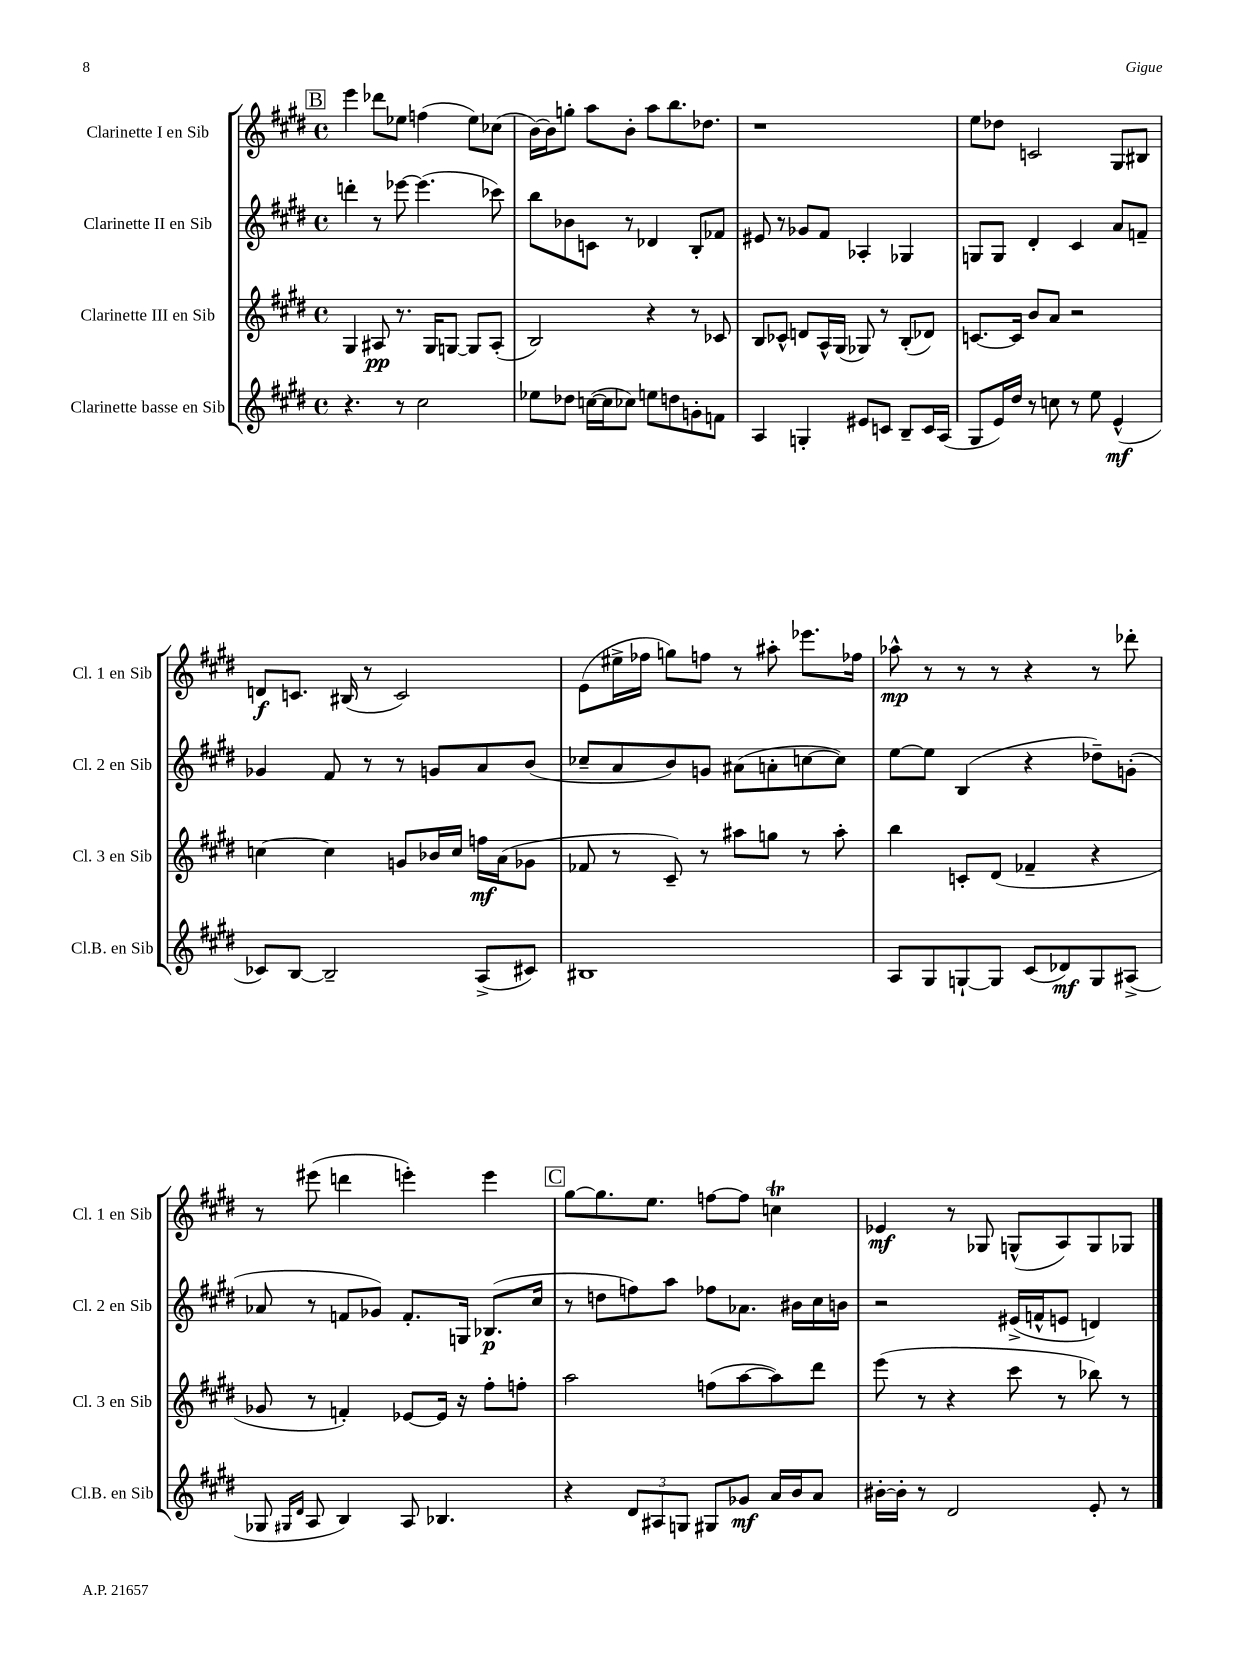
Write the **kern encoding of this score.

**kern	**kern	**kern	**kern
*staff4	*staff3	*staff2	*staff1
*clefG2	*clefG2	*clefG2	*clefG2
*k[f#c#g#d#]	*k[f#c#g#d#]	*k[f#c#g#d#]	*k[f#c#g#d#]
*M4/4	*M4/4	*M4/4	*M4/4
*met(c)	*met(c)	*met(c)	*met(c)
4.r	4G#/	4ddd'\	4eee\
.	8A#/	8r	8ddd-\L
8r	8.r	[8eee-\	8ee-\J
2cc#\	.	(4.eee-\]	(4ff\
.	16G#/LK	.	.
.	[8G/J	.	.
.	8G/]L	.	8ee-\L)
.	(8A#'/J	8ccc-\)	(8cc-\J
=	=	=	=
8ee-\L	2B/)	8bb\L	[16b\LL)
.	.	.	16b\]J
8dd-\J	.	8b-\	8gg'\J
([16cc\LL	.	8c\J	8aa\L
16cc\]J	.	.	.
8cc-\J)	.	8r	8b'\J
8ee\L	4r	4d-/	8aa\L
8dd\	.	.	8.bb\
8g'\	8r	8B'/L	.
.	.	.	8.dd-\J
8f\J	8c-/	8f-/J	.
=	=	=	=
4A/	8B/L	8e#/	1r
.	8c-^^/J	8r	.
4G'/	8d/L	8g-/L	.
.	16A^^/L	8f#/J	.
.	(16G#/JJ	.	.
8e#/L	8G-/)	4A-'/	.
8c/J	8r	.	.
8B~/L	(8B'/L	4G-/	.
16c/L	8d-/J)	.	.
(16A/JJ	.	.	.
=	=	=	=
8G#/L	[8.c/L	8G/L	8ee\L
16e/L)	.	8G/J	8dd-\J
16dd#/JJ	16c/]Jk	.	.
8r	8b/L	4d#'/	2c/
8cc\	8a/J	.	.
8r	2r	4c#/	.
8ee\	.	.	.
(4e^^/	.	8a/L	8G#/L
.	.	8f~/J	8B#/J
=	=	=	=
8c-/L)	[4cc\	4g-/	8d/L
[8B/J	.	.	8.c/J
2B~/]	4cc\]	8f#/	.
.	.	.	(16B#/
.	.	8r	8r
.	8g/L	8r	2c/)
.	16b-/L	8g/L	.
.	16cc/JJ	.	.
(8A^/L	16ff\LL	8a/	.
.	(16a\J	.	.
8c#/J)	8g-\J	(8b/J	.
=	=	=	=
1B#	8f-/	8cc-~/L	(8e\L
.	8r	8a/	16ee#^\L
.	.	.	16ff-\JJ
.	8c#~/)	8b/)	8gg\L)
.	8r	8g/J	8ff\J
.	8aa#\L	(8a#\L	8r
.	8gg\J	8a'\	8aa#'\
.	8r	[8cc\	8.eee-\L
.	8aa#'\	8cc\]J)	.
.	.	.	16ff-\Jk
=	=	=	=
8A/L	4bb\	[8ee\L	8aa-^^\
8G#/	.	8ee\]J	8r
[8G`/	8c'/L	(4B/	8r
8G/]J	(8d#/J	.	8r
(8c#/L	4f-~/	4r	4r
8d-/)	.	.	.
8G/	4r	8dd-~\L)	8r
(8A#^/J	.	(8g'\J	8ddd-'\
=	=	=	=
8G-/	8g-/	8a-/	8r
16qqG#/LL	.	.	.
16qqd#/JJ	.	.	.
8A/	8r	8r	(8eee#\
4B/)	4f'/)	8f/L	4ddd\
.	.	8g-/J)	.
8A/	[8e-/L	8.f'/L	4eee'\)
4.B-/	16e-/]Jk	.	.
.	16r	16G/Jk	.
.	8ff#'\L	(8.B-/L	4eee\
.	8ff'\J	.	.
.	.	16cc#/Jk	.
=	=	=	=
4r	2aa\	8r	[8gg#\L
.	.	8dd\L	8.gg#\]
12d#/L	.	8ff\)	.
.	.	.	8.ee\J
12A#/	.	.	.
.	.	8aa\J	.
12G/J	.	.	.
8G#/L	(8ff\L	8ff-\L	[8ff\L
8g-/J	[8aa\	8.a-\J	8ff\]J
16a/LL	8aa\])	.	4cc\
16b/J	.	16b#\LL	.
8a/J	8ddd#\J	16cc#\	.
.	.	16b\JJ	.
=	=	=	=
[16b#'\LL	(8eee\	2r	4e-/
16b#'\]JJ	.	.	.
8r	8r	.	.
2d#/	4r	.	8r
.	.	.	8G-/
.	8ccc#\	(16e#^/LL	(8G^^/L
.	.	16f^^/J	.
.	8r	8e/J	8A/)
8e'/	8bb-\)	4d/)	8G/
8r	8r	.	8G-/J
==	==	==	==
*-	*-	*-	*-
